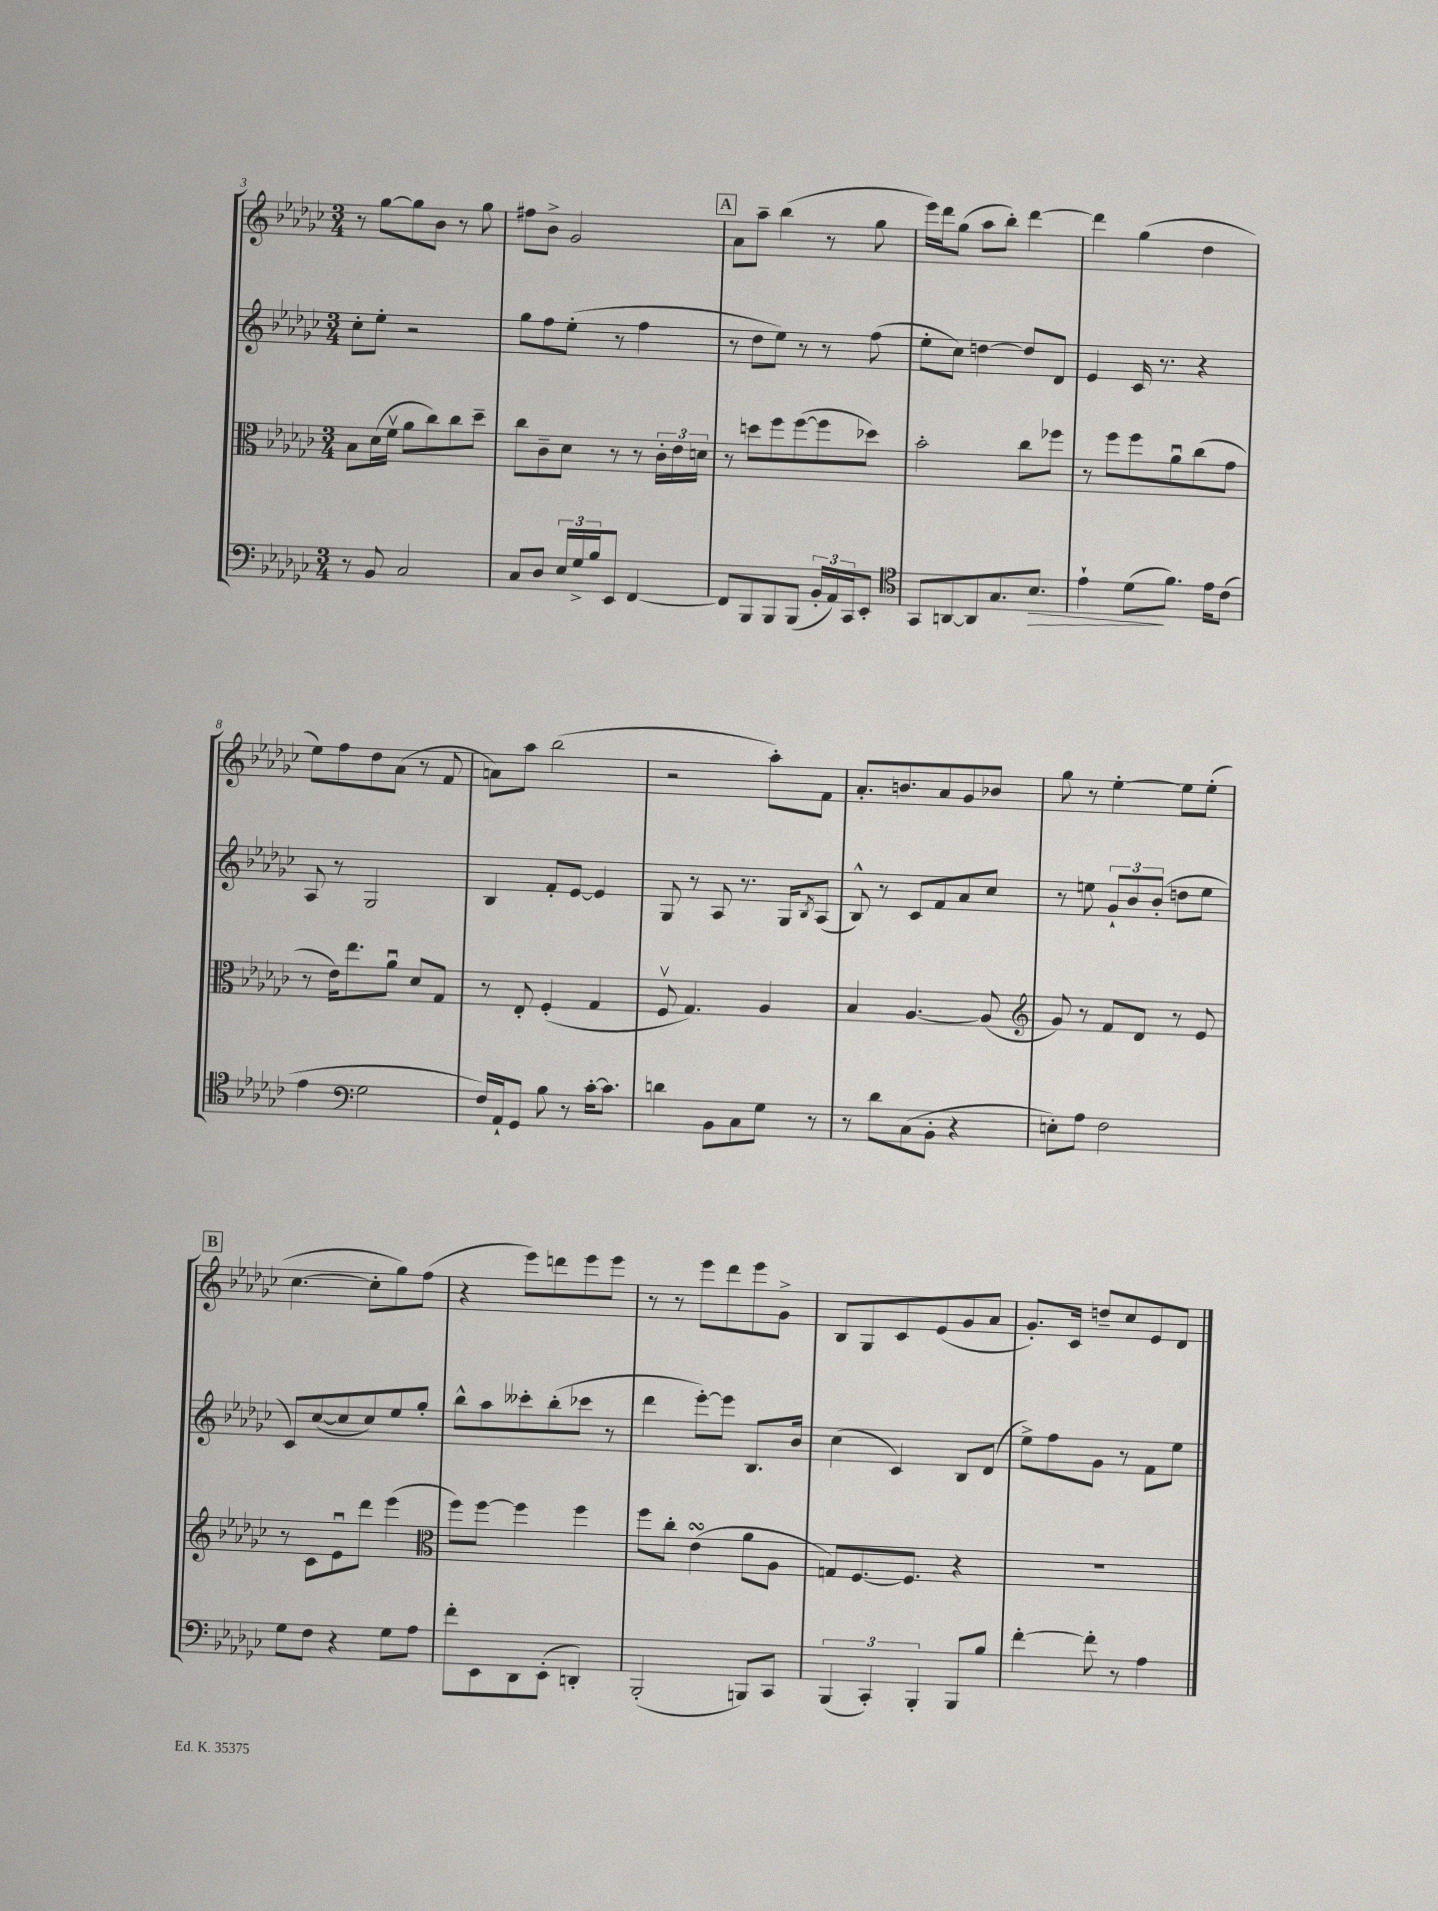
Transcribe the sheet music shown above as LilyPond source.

<<
\new StaffGroup <<
\new Staff = "s0" {
    \clef treble \key ges \major \numericTimeSignature \time 3/4
    r8 ges''8~ ges''8 bes'8 r8 ges''8 |
    fis''8 bes'8-> ges'2 |
    \mark \markup { \box "A" } aes'8 aes''8-- bes''4( r8 ges''8 |
    ees'''16) des'''16 ges''8( aes''8 bes''8-.) des'''4~ |
    des'''4 ges''4( des''4 |
    ees''8) f''8 des''8 aes'8( r8 f'8 |
    a'8) aes''8 bes''2( |
    r2 aes''8-.) f'8 |
    aes'8.-. b'8. aes'8 ges'8 bes'8 |
    ges''8 r8 ees''4~-. ees''8 ees''8-.( |
    \mark \markup { \box "B" } ces''4.~ ces''8-. ges''8) f''8( |
    r4 ees'''8) d'''8 ees'''8 ees'''8 |
    r8 r8 ees'''8 des'''8 ees'''8 ges'8-> |
    bes8 ges8 ces'8 ees'8( ges'8 aes'8 |
    ges'8.-.) ces'16 d''8-- ces''8 ees'8 des'8 \bar "|." |
}
\new Staff = "s1" {
    \clef treble \key ges \major \numericTimeSignature \time 3/4
    ces''8-. ees''8-. r2 |
    ges''8 f''8 ees''8-.( r8 f''4 |
    \mark \markup { \box "A" } r8 des''8 ees''8) r8 r8 f''8( |
    ees''8-. ces''8) d''4~ d''8 des'8 |
    ees'4 ces'16 r8. r4 |
    aes8 r8 ges2 |
    bes4 f'8-. ees'8~ ees'4 |
    ges8 r8 aes8 r8. ges16 \acciaccatura { bes8 } aes8( |
    bes8-^) r8 ces'8 f'8 aes'8 ces''8 |
    r8 e''8 \tuplet 3/2 { ges'8-! bes'8 bes'8-.( } d''8 e''8 |
    \mark \markup { \box "B" } ces'8) ces''8~( ces''8 ces''8) ees''8 ges''8-. |
    bes''8-^ aes''8 ceses'''8-. bes''8-.( ces'''8 r8 |
    des'''4 ees'''8~-.) ees'''8 bes8. bes'16 |
    ces''4( ces'4) bes8 des'8( |
    ees''8->) f''8 ges'8 r8 f'8 ees''8 \bar "|." |
}
\new Staff = "s2" {
    \clef alto \key ges \major \numericTimeSignature \time 3/4
    bes8 des'16( f'16\upbow aes'8 ces''8) ces''8 des''8-- |
    ces''8 ces'8-- des'8 r8 r8 \tuplet 3/2 { ces'16-. ees'16 d'16 } |
    \mark \markup { \box "A" } r8 d''8 f''8 f''8~( f''8 des''8) |
    bes'2-. ces''8 fes''8 |
    r8 f''8 f''8 aes'8\downbow ces''8( ges'8 |
    r8 ees'16) ees''8. aes'8\downbow des'8 ges8 |
    r8 ees8-. f4-.( ges4 |
    f8\upbow ges4.) aes4 |
    bes4 aes4.~ aes8( |
    \clef treble ges'8) r8 f'8 des'8 r8 ees'8 |
    \mark \markup { \box "B" } r8 ces'8 ees'8\downbow des'''8 ees'''4( |
    \clef alto f''8) f''8~ f''4 f''4 |
    f''8 ces''8-. ees'4\turn( aes'8 aes8 |
    g8) f8.~ f8. r4 |
    R2. \bar "|." |
}
\new Staff = "s3" {
    \clef bass \key ges \major \numericTimeSignature \time 3/4
    r8 bes,8 ces2 |
    ces8 des8 \tuplet 3/2 { ees16 ges16-> bes16 } ees,8 f,4~ |
    \mark \markup { \box "A" } f,8 bes,,8 bes,,8 bes,,8( \tuplet 3/2 { bes,16-. aes,16) ces,16 } ees,8-. |
    \clef tenor ges,8 a,8~ a,8 ges8. bes8.\> |
    ees'4-! des'8\!( f'8.) ees'16 ces'8( |
    ees'4 \clef bass ges2 |
    f16) aes,16-! ges,8 bes8 r8 ces'16~-. ces'8. |
    d'4 bes,8 ces8 ges8 r8 |
    r8 des'8 ces8( bes,8-. r4 |
    e8-.) aes8 f2 |
    \mark \markup { \box "B" } ges8 f8 r4 ges8 aes8 |
    f'8-. ees,8 des,8 ees,8-.( d,4-.) |
    bes,,2-.( b,,8) ces,8 |
    \tuplet 3/2 { bes,,4( ces,4-.) bes,,4-. } bes,,8 bes8 |
    f'4~-. f'8-. r8 aes4 \bar "|." |
}
>>
>>
\layout { \context { \Score currentBarNumber = #3 } }
